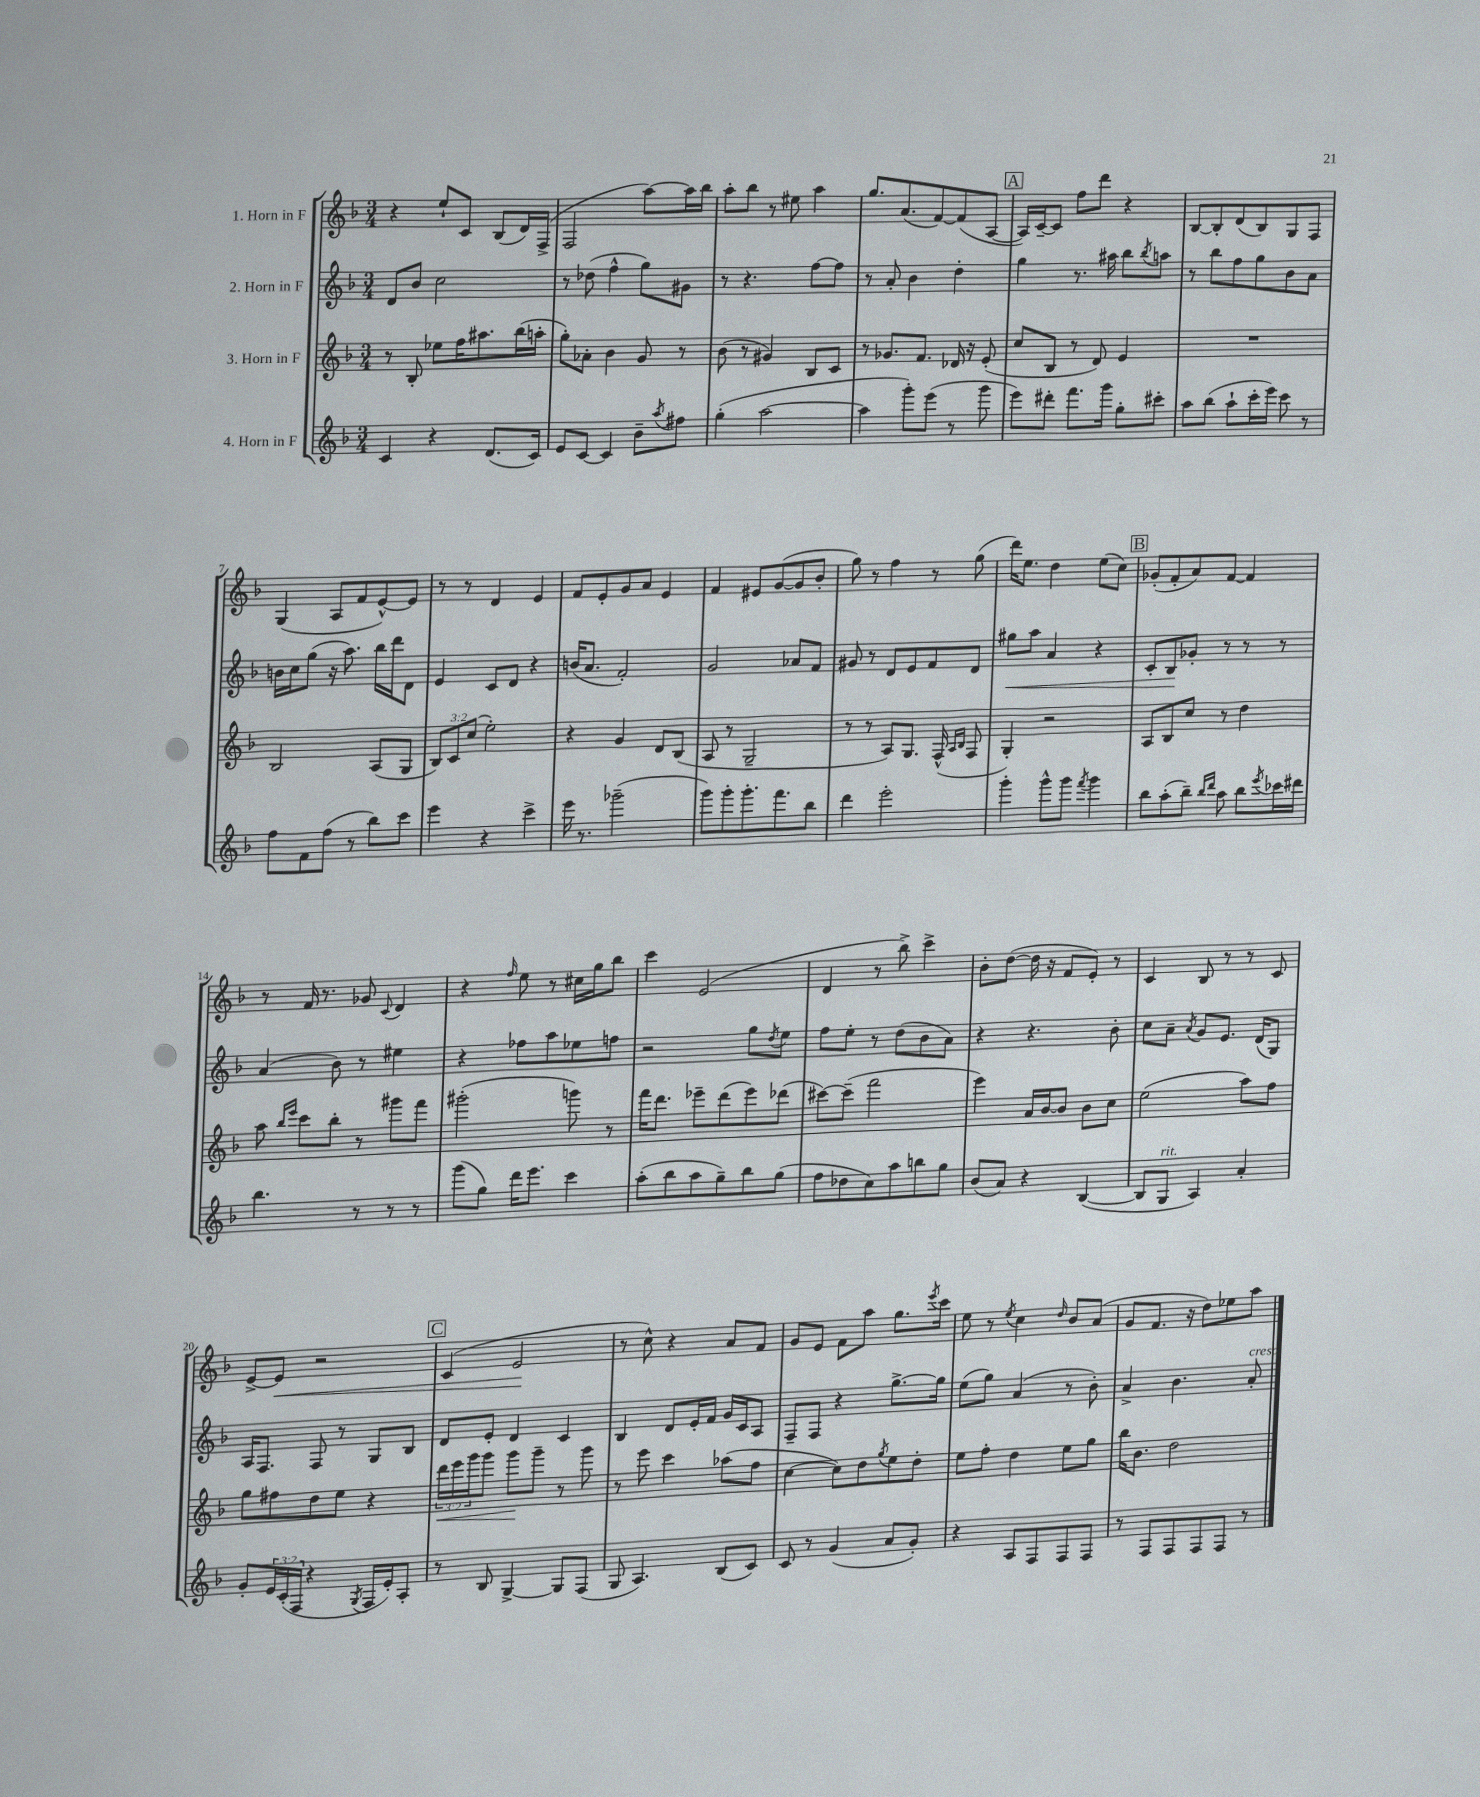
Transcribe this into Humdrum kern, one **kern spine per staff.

**kern	**kern	**dynam	**kern	**dynam	**kern	**dynam
*part4	*part3	*part3	*part2	*part2	*part1	*part1
*staff4	*staff3	*staff3	*staff2	*staff2	*staff1	*staff1
*I"4. Horn in F	*I"3. Horn in F	*	*I"2. Horn in F	*	*I"1. Horn in F	*
*clefG2	*clefG2	*	*clefG2	*	*clefG2	*
*k[b-]	*k[b-]	*	*k[b-]	*	*k[b-]	*
*M3/4	*M3/4	*	*M3/4	*	*M3/4	*
=1	=1	=1	=1	=1	=1	=1
4c/	8r	.	8d/L	.	4r	.
.	8B-'/	.	8b-/J	.	.	.
4r	8ee-X\L	.	2cc\	.	8ee`/L	.
.	16ff\K	.	.	.	8c/J	.
.	8.aa#X\	.	.	.	.	.
(8.d/L	.	.	.	.	(8B-/L	.
.	(16bb-\L	.	.	.	16d/L)	.
16c/Jk)	16aan'\JJ	.	.	.	(16F^/JJ	.
=2	=2	=2	=2	=2	=2	=2
8e/L	8gg'\L)	.	8r	.	2F/	.
[8c/J	8a-X'\J	.	(8dd-X\	.	.	.
4c/]	4b-\	.	4ff^^\	.	.	.
8b-~\L	8g/	.	8gg\L)	.	[8aa\L)	.
8qaa/	.	.	.	.	.	.
8ff#X\J	8r	.	8g#X\J	.	16aa\L]	.
.	.	.	.	.	16bb-\JJ	.
=3	=3	=3	=3	=3	=3	=3
(4gg'\	(8b-\	.	8r	.	8aa'\L	.
.	8r	.	4.r	.	8bb-\J	.
[2aa\	4g#X/)	.	.	.	8r	.
.	.	.	.	.	8ee#X\	.
.	8B-/L	.	[8ff\L	.	4aa\	.
.	8c/J	.	8ff\J]	.	.	.
=4	=4	=4	=4	=4	=4	=4
4aa\]	8r	.	8r	.	8.gg/L	.
.	8.g-X/L	.	8a'/	.	.	.
.	.	.	.	.	(8.a/	.
8ggg'\L)	.	.	4b-\	.	.	.
.	8.f/J	.	.	.	.	.
(8eee\J	.	.	.	.	[8f/)	.
8r	16d-X/	.	4dd'\	.	(8f/]	.
.	16r	.	.	.	.	.
8ggg\	(8e'/	.	.	.	[8A/J	.
!!LO:REH:place=s1:t=A
=5	=5	=5	=5	=5	=5	=5
8eee\L)	8cc/L	.	4gg\	.	16A/LL])	.
.	.	.	.	.	[16c~/J	.
8ddd#X'\J	8B-/J	.	.	.	8c/J]	.
8.fff\L	8r	.	8.r	.	8ff\L	.
.	8d/)	.	.	.	8ddd\J	.
16ggg\Jk	.	.	16aa#X\	.	.	.
8gg'\L	4e/	.	8bb-\L	.	4r	.
.	.	.	8qbb-/	.	.	.
8ccc#X'\J	.	.	8aan\J	.	.	.
=6	=6	=6	=6	=6	=6	=6
8aa\L	2.r	.	8r	.	[8B-/L	.
(8bb-\J	.	.	8bb-\L	.	8B-'/]	.
8aa`\L	.	.	8ff\	.	(8d/	.
16ccc'\L	.	.	8gg\	.	8B-/)	.
16eee\JJ)	.	.	.	.	.	.
8ccc\	.	.	8b-\	.	8G/	.
8r	.	.	8a\J	.	8F/J	.
!!LO:LB:g=z
=7	=7	=7	=7	=7	=7	=7
8ff\L	2B-/	.	16bn\LL	.	(4G/	.
.	.	.	16cc\J	.	.	.
8f\	.	.	(8gg\J	.	.	.
(8ff\J	.	.	16r	.	8A/L	.
.	.	.	8.aa\)	.	.	.
8r	.	.	.	.	8f/	.
8bb-\L)	(8A/L	.	16bb-\LL	.	[8e^^/)	.
.	.	.	16ddd\J	.	.	.
8ccc\J	8G/J	.	8d\J	.	8e/J]	.
=8	=8	=8	=8	=8	=8	=8
4eee\	12B-/L)	.	4e/	.	8r	.
.	12c/	.	.	.	.	.
.	.	.	.	.	8r	.
.	(12cc/J	.	.	.	.	.
4r	2ee'\)	.	8c/L	.	4d/	.
.	.	.	8d/J	.	.	.
4ccc^\	.	.	4r	.	4e/	.
=9	=9	=9	=9	=9	=9	=9
16eee\	4r	.	(16bn/KL	.	8f/L	.
8.r	.	.	8.a/J	.	.	.
.	.	.	.	.	8e'/	.
(2ggg-X~\	4g/	.	2f'/)	.	8g/	.
.	.	.	.	.	8a/J	.
.	8d/L	.	.	.	4e/	.
.	(8B-/J	.	.	.	.	.
=10	=10	=10	=10	=10	=10	=10
8ggg\L)	8A/	.	2g/	.	4f/	.
8ggg'\	8r	.	.	.	.	.
8.ggg'\	2G~/	.	.	.	8e#X/L	.
.	.	.	.	.	([8g/	.
8.fff\	.	.	.	.	.	.
.	.	.	8a-X/L	.	8g/]	.
8bb-\J	.	.	8f/J	.	8b-'/J	.
=11	=11	=11	=11	=11	=11	=11
4ddd\	8r	.	8g#X/	.	8gg\)	.
.	8r	.	8r	.	8r	.
2eee'\	8A/L)	.	8d/L	.	4ff\	.
.	8.G/J	.	8e/	.	.	.
.	.	.	8f/	.	8r	.
.	(16F^^/	.	.	.	.	.
.	16qqA/LL	.	.	.	.	.
.	16qqB-/JJ	.	.	.	.	.
.	8F/	.	8d/J	.	(8gg\	.
=12	=12	=12	=12	=12	=12	=12
!	!	!	!	!LO:HP:b	!	!
4ggg'\	4G'/)	.	8gg#X\L	<	16ddd\KL)	.
.	.	.	.	.	8.ee\J	.
.	.	.	8aa\J	.	.	.
8ggg^^\L	2r	.	4a/	.	4dd\	.
8ggg\J	.	.	.	.	.	.
8qfff/	.	.	.	.	.	.
4ggg\	.	.	4r	.	(8ee\L	.
.	.	.	.	.	8cc\J)	.
!!LO:REH:place=s1:t=B
=13	=13	=13	=13	=13	=13	=13
8bb-\L	8A/L	.	8c'/L	.	(8g-X'/L	.
(8aa'\	8B-/	.	8B-/	.	8f'/	.
8bb-~\J)	8cc/J	.	8g-X'/J	[	8a/)	.
16qqbb-/LL	.	.	.	.	.	.
16qqddd/JJ	.	.	.	.	.	.
8aa\	8r	.	8r	.	[8f/J	.
8bb-\L	4dd\	.	8r	.	4f/]	.
8qeee/	.	.	.	.	.	.
16ccc-X\L	.	.	8r	.	.	.
16ddd#X\JJ	.	.	.	.	.	.
!!LO:LB:g=z
=14	=14	=14	=14	=14	=14	=14
4.bb-\	8aa\	.	(4a/	.	8r	.
.	16qqbb-/LL	.	.	.	.	.
.	16qqeee/JJ	.	.	.	.	.
.	8ccc\L	.	.	.	16f/	.
.	.	.	.	.	8.r	.
.	8bb-'\J	.	8b-\)	.	.	.
8r	8r	.	8r	.	8g-X/	.
.	.	.	.	.	8qqc/	.
8r	8ggg#X\L	.	4ee#X\	.	4d/	.
8r	8fff\J	.	.	.	.	.
=15	=15	=15	=15	=15	=15	=15
(8ggg\L	(2ggg#X'\	.	4r	.	4r	.
8gg\J)	.	.	.	.	.	.
.	.	.	.	.	16qqff/	.
16ddd\KL	.	.	8ff-X\L	.	8ee\	.
8.eee\J	.	.	.	.	.	.
.	.	.	8aa\	.	8r	.
4ccc\	8gggn\)	.	8ee-X\	.	16cc#X\LL	.
.	.	.	.	.	16gg\J	.
.	8r	.	8ffn\J	.	8bb-\J	.
=16	=16	=16	=16	=16	=16	=16
(8aa'\L	16fff\KL	.	2r	.	4ccc\	.
.	8.ddd\J	.	.	.	.	.
8bb-\	.	.	.	.	.	.
8aa\	8eee-X~\L	.	.	.	(2e/	.
8gg~\)	(8ddd\	.	.	.	.	.
8bb-\	8eee-\)	.	8gg\L	.	.	.
.	.	.	8qdd/	.	.	.
(8gg\J	(8ddd-X\J	.	8ee\J	.	.	.
=17	=17	=17	=17	=17	=17	=17
8ff\L	[8ccc#X\L)	.	8ff\L	.	4d/	.
8dd-X\	(8ccc#~\J]	.	8ee'\J	.	.	.
8cc\)	2fff\	.	8r	.	8r	.
8aa\	.	.	(8dd\L	.	8bb-^\)	.
8bbn\	.	.	8b-\	.	4ccc^\	.
8gg\J	.	.	8a\J)	.	.	.
=18	=18	=18	=18	=18	=18	=18
(8b-/L	4eee\)	.	4r	.	8b-'\L	.
8a/J)	.	.	.	.	([8dd\J	.
4r	16a/LL	.	4.r	.	16dd\]	.
.	[16b-/J	.	.	.	16r	.
.	8b-/J]	.	.	.	8f/L	.
([4B-/	8b-\L	.	.	.	8e'/J)	.
.	8cc\J	.	8b-'\	.	8r	.
=19	=19	=19	=19	=19	=19	=19
8B-/L]	(2ee\	.	8cc\L	.	4c/	.
!LO:TX:a:i:t=rit.	!	!	!	!	!	!
8G/J	.	.	8a~\J	.	.	.
.	.	.	8qa/	.	.	.
4A/)	.	.	8g/L	.	8B-/	.
.	.	.	8.e/J	.	8r	.
4a'/	8aa\L)	.	.	.	8r	.
.	.	.	(16d/KL	.	.	.
.	8ff\J	.	8G/J)	.	8c/	.
!!LO:LB:g=z
=20	=20	=20	=20	=20	=20	=20
8g'/L	8gg\L	.	16A/KL	.	[8e^/L	.
.	.	.	8.F/J	.	.	.
!	!	!	!	!	!	!LO:HP:b
24e/L	8ff#X\	.	.	.	8e/J]	<
(24c'/	.	.	.	.	.	.
24F/JJ	.	.	.	.	.	.
4r	8dd\	.	8F/	.	2r	.
.	8ee\J	.	8r	.	.	.
8qG/	.	.	.	.	.	.
16F/LL	4r	.	8G/L	.	.	.
16e'/J)	.	.	.	.	.	.
8A'/J	.	.	8B-/J	.	.	.
!!LO:REH:place=s1:t=C
=21	=21	=21	=21	=21	=21	=21
!	!	!LO:HP:b	!	!	!	!
8r	24ddd\LL	<	8d/L	.	(4c/	.
.	24eee\	.	.	.	.	.
.	24ggg\J	.	.	.	.	.
8B-/	8ggg\J	.	8e'/J	.	.	.
[4G^/	8ggg\L	.	4d/	.	2e/	.
.	8ggg~\J	[	.	.	.	.
8G/L]	8r	.	4c/	.	.	.
(8F/J	8ggg\	.	.	.	.	.
.	.	.	.	.	.	[
=22	=22	=22	=22	=22	=22	=22
8G/	8r	.	4B-/	.	8r	.
4.A/)	8eee\	.	.	.	8cc^^\)	.
.	4ccc\	.	8d/L	.	4r	.
.	.	.	16e'/L	.	.	.
.	.	.	16f/JJ	.	.	.
(8B-/L	(8aa-X\L	.	16g/LL	.	8a/L	.
.	.	.	16c/J	.	.	.
8c/J)	8ff\J	.	8A/J	.	8f/J	.
=23	=23	=23	=23	=23	=23	=23
8c/	[4cc\	.	8F~/L	.	8g/L	.
8r	.	.	8F/J	.	8e/J	.
(4g/	8cc\L])	.	4r	.	8f\L	.
.	8dd\	.	.	.	8aa\J	.
.	8qgg/	.	.	.	.	.
8a/L	8ee\	.	[8.gg^\L	.	8.gg\L	.
8g'/J)	8dd'\J	.	.	.	.	.
.	.	.	.	.	8qeee/	.
.	.	.	16gg\Jk]	.	16ccc\Jk	.
=24	=24	=24	=24	=24	=24	=24
4r	8ee\L	.	(8ee\L	.	8ee\	.
.	8ff'\J	.	8gg\J)	.	8r	.
.	.	.	.	.	8qee/	.
8A/L	4dd\	.	(4a/	.	4cc\	.
8F/	.	.	.	.	.	.
.	.	.	.	.	16qqdd/	.
8F/	8ee\L	.	8r	.	8b-/L	.
8F/J	8gg\J	.	8b-'\)	.	(8a/J	.
=25	=25	=25	=25	=25	=25	=25
8r	16bb-\KL	.	4a^/	.	8g/L	.
.	8.b-\J	.	.	.	.	.
8F/L	.	.	.	.	8.f/J	.
8F/	2dd\	.	4.b-\	.	.	.
.	.	.	.	.	16r	.
8F/	.	.	.	.	8dd\L)	.
8F/J	.	.	.	.	8ee-X\	.
!	!	!	!LO:TX:a:i:t=cresc.	!	!	!
8r	.	.	8a'/	.	8aa\J	.
==	==	==	==	==	==	==
*-	*-	*-	*-	*-	*-	*-
